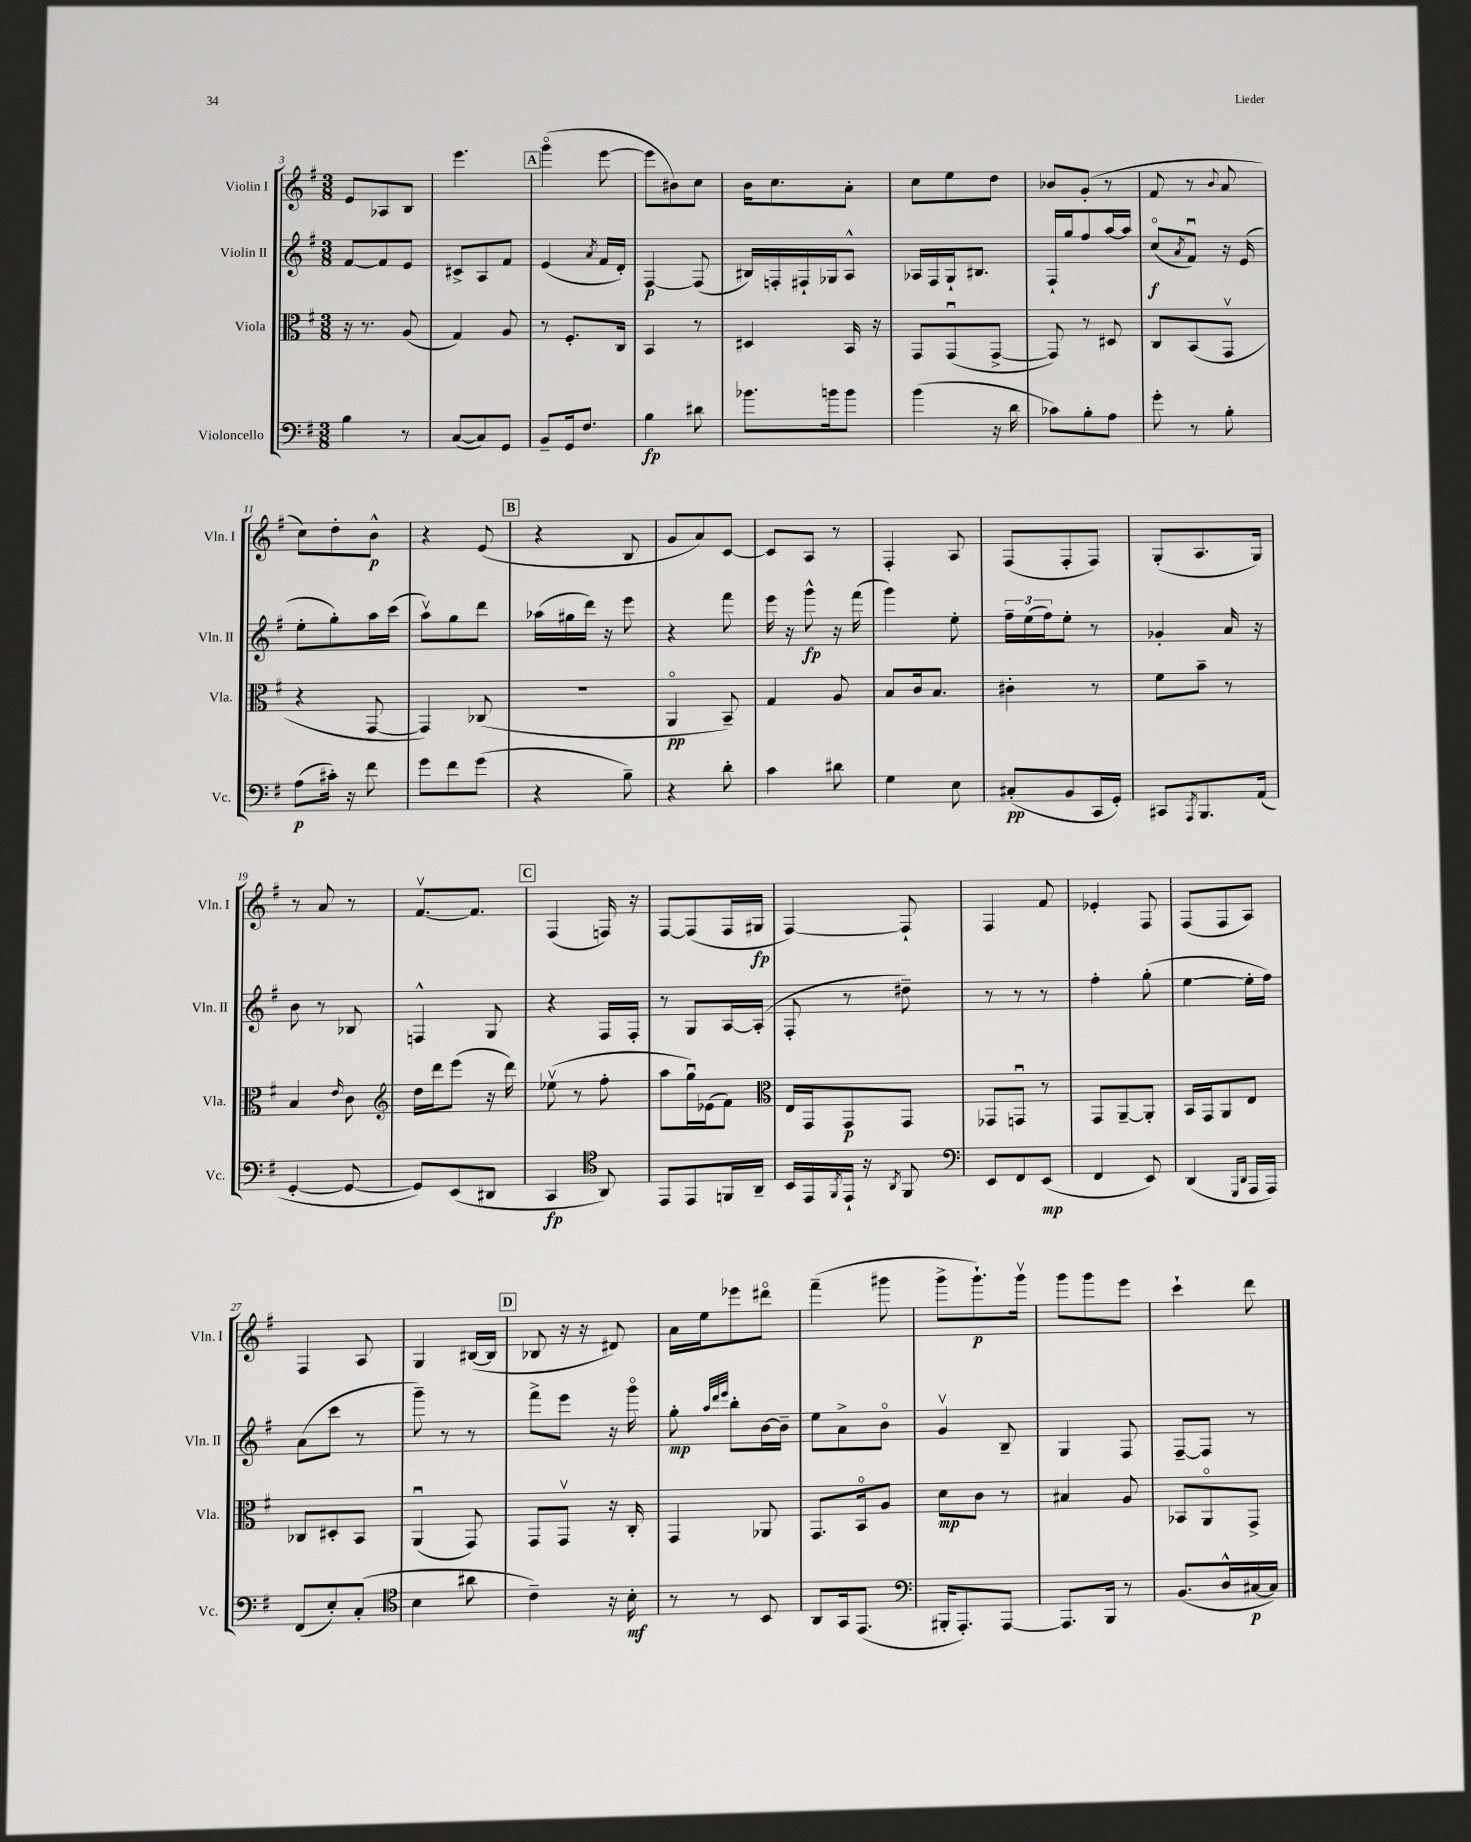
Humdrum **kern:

**kern	**kern	**kern	**kern
*staff4	*staff3	*staff2	*staff1
*clefF4	*clefC3	*clefG2	*clefG2
*k[f#]	*k[f#]	*k[f#]	*k[f#]
*M3/8	*M3/8	*M3/8	*M3/8
4B	16r	[8f#	8e
.	8.r	.	.
.	.	8f#]	8A-
8r	(8A	8e	8B
=	=	=	=
([8C	4G)	8c#^	4.eee
8C])	.	8A	.
8GG	8A	8f#	.
=	=	=	=
8BB~	8r	(4e	(4gggo
16GG	8.F#'	.	.
8.F#	.	.	.
.	.	8qa	.
.	.	16f#	[8eee
.	16C	16d')	.
=	=	=	=
4B	4BB	[4F#	8eee]
.	.	.	8b#)
8d#	8r	(8F#]	8cc
=	=	=	=
8.b-	4D#	16B#)	16b
.	.	16F'	8.cc
.	.	16F#`	.
16b	.	16G-	.
8b	16BB	8A^^	8a'
.	16r	.	.
=	=	=	=
(4b	8GG	16A-	8cc
.	.	16F#	.
.	(8GGu	16G`	8ee
.	.	8.B#	.
16r	[8GG^	.	8dd
16d	.	.	.
=	=	=	=
8c-)	8GG])	16F#`	8b-
.	.	16gg	.
8B'	8r	8ff#	(8g'
8A	8D#	[16aa	8r
.	.	16aa]	.
=	=	=	=
8g'	8C	(8cco	8f#
.	.	8qa	.
8r	(8BB	8f#u)	8r
.	.	.	8qqb
8B'	8GGv	16r	8a
.	.	(16e	.
=	=	=	=
(8A	4r	8ee'	8cc)
16c#')	.	8gg')	8dd'
16r	.	.	.
8f#	[8GG	16aa	8b^^
.	.	(16ccc	.
=	=	=	=
8g	4GG])	8aav)	4r
8f#	.	8gg	.
(8g	(8C-	8ddd	(8e
=	=	=	=
4r	4.r	(16aa-	4r
.	.	16gg#	.
.	.	16ddd)	.
.	.	16r	.
8B~)	.	8eee	8B
=	=	=	=
4r	4AAo	4r	8g
.	.	.	8a)
8d'	8BB~)	8fff#	[8c
=	=	=	=
4c	4G	16eee	8c]
.	.	16r	.
.	.	8ggg^^	8A
8d#	8A	16r	8r
.	.	(16fff#	.
=	=	=	=
4G	8B	4ggg)	4F#'
.	16c	.	.
.	8.B	.	.
8E	.	8ee'	8A
=	=	=	=
(8C#'	4c#'	24ff#~	(8F#
.	.	(24ee	.
.	.	24ff#)	.
8BB	.	8ee'	8F#'
16CC	8r	8r	8F#)
16GG')	.	.	.
=	=	=	=
8CC#	8f#	4g-'	(8G'
8qAAA	.	.	.
8.BBB	8b~	.	8.A
.	8r	16a	.
(16AA	.	16r	16G)
=	=	=	=
[4GG'	4B	8b	8r
.	.	8r	8a
.	16qqe	.	.
8GG_	8c	8B-	8r
=	=	=	=
*	*clefG2	*	*
8GG])	16dd	4F^^	[8.f#v
.	16ddd	.	.
(8EE	(8eee	.	.
.	.	.	8.f#]
8DD#	16r	8G	.
.	16ddd)	.	.
=	=	=	=
4CC	(8ee-v	4r	(4F#
.	8r	.	.
*clefC4	*	*	*
8AA)	8ff#'	16F#	16F)
.	.	16F#'	16r
=	=	=	=
8EE	8aa	8r	[8F#
8EE	16ggu)	8G	(8F#]
.	(16e-	.	.
16FF	8f#)	[16A	16F#
16AA~	.	(16A']	16G#
=	=	=	=
*	*clefC3	*	*
16BB	16E	8F#'	[4F#)
16EE	16GG	.	.
8qFF#	.	.	.
16EE`	8GG	8r	.
16r	.	.	.
8qAA	.	.	.
8FF#	8GG	8dd#~)	8F#`]
=	=	=	=
*clefF4	*	*	*
8EE	8GG-	8r	4F#
8FF#	8GGu	8r	.
(8EE	8r	8r	8f#
=	=	=	=
4FF#	8GG	4ff#'	4e-'
.	[8AA~	.	.
8EE)	8AA']	(8gg'	8F#
=	=	=	=
(4DD	16BB	[4ee	(8F#
.	16GG	.	.
.	8AA	.	8F#
16qqGGG	.	.	.
16qqDD	.	.	.
16AAA	8E	16ee']	8A)
16AAA)	.	16ff#)	.
=	=	=	=
(8FF#	8C-	(8a	4F#
8E')	8D#'	8ccc	.
(8C'	8BB	8r	8A
=	=	=	=
*clefC4	*	*	*
4B	(4AAu	8ggg~)	4G
.	.	8r	.
8a#	8GG)	8r	([16B#
.	.	.	16B#]
=	=	=	=
4c~)	8GG	8fff#^	8B-
.	8GGv	8eee	16r
.	.	.	16r
16r	16r	16r	8d#)
16B'	16C'	16gggo	.
=	=	=	=
8r	4GG	8gg'	16a
.	.	.	16ee
.	.	32qqaa	.
.	.	32qqddd	.
.	.	32qqeee	.
8r	.	8bb'	8eee-
8BB	8AA-	[16b	8ddd#o
.	.	16b~]	.
=	=	=	=
8AA	8.GG	8ee	(4fff#~
16GG	.	8a^	.
(8.EE	16BBo	.	.
.	8A	8bo	8ggg#
=	=	=	=
*clefF4	*	*	*
16BBB#'	8d	4gv	8ggg^
8.AAA')	.	.	.
.	8c	.	8.ggg`)
[8AAA	8r	8B~	.
.	.	.	16gggv
=	=	=	=
8.AAA]	4B#	4G	8ggg
.	.	.	8ggg
16BBB	.	.	.
8r	8A	8F#	8eee
=	=	=	=
(8.BB	8BB-	[8F#~	4ccc`
.	8AAo	8F#]	.
16D^^	.	.	.
[16C#	8GG^	8r	8ddd
16C#])	.	.	.
==	==	==	==
*-	*-	*-	*-
